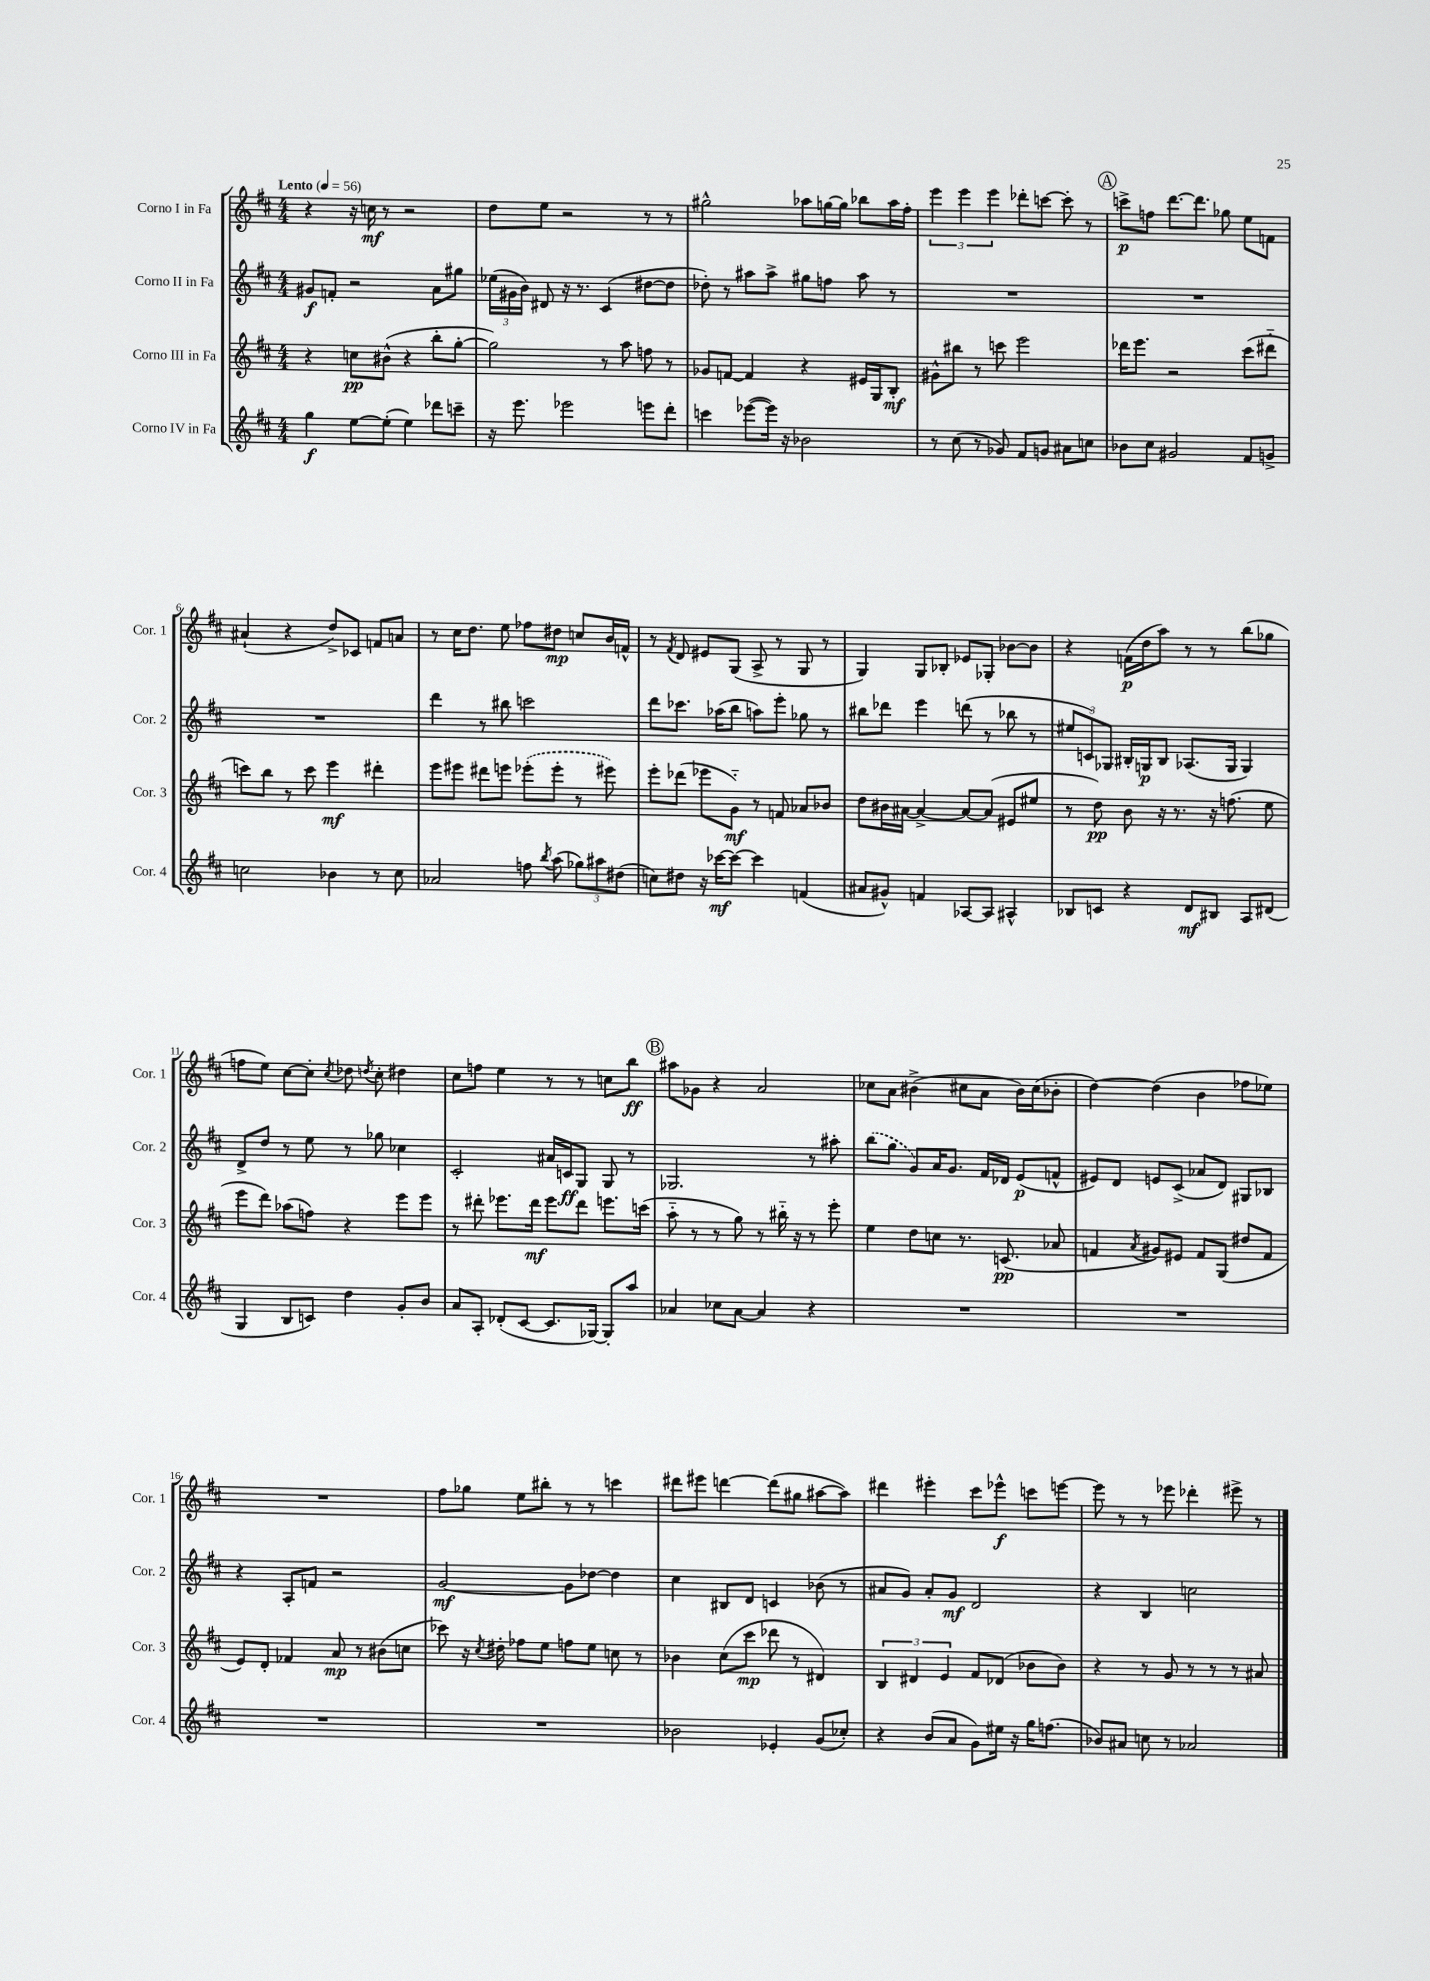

**kern	**kern	**kern	**kern
*staff4	*staff3	*staff2	*staff1
*clefG2	*clefG2	*clefG2	*clefG2
*k[f#c#]	*k[f#c#]	*k[f#c#]	*k[f#c#]
*M4/4	*M4/4	*M4/4	*M4/4
*MM56	*MM56	*MM56	*MM56
4gg	4r	8g#	4r
.	.	8f'	.
[8ee	8cc	2r	16r
.	.	.	16cc
(8ee']	(8b#^^	.	8r
4ee)	4r	.	2r
8ddd-	8bb'	8a	.
8ccc~	[8gg'	8gg#	.
=	=	=	=
16r	2gg])	(24ee-	8dd
.	.	24g#	.
8.eee	.	.	.
.	.	24b)	.
.	.	8d#	8ee
2eee-	.	16r	2r
.	.	8.r	.
.	8r	(4c#	.
.	8aa	.	.
8eee	8ff	[8dd#	8r
8ddd'	8r	8dd#]	8r
=	=	=	=
4ccc	8g-	8dd-')	2gg#^^
.	[8f	8r	.
([8eee-	4f]	8aa#	.
16eee-])	.	8aa#^	.
16r	.	.	.
2b-	4r	8gg#	8aa-
.	.	8ff	[16gg
.	.	.	16gg]
.	16e#	8aa#	8bb-
.	16G	.	.
.	8B'	8r	16aa-
.	.	.	16ff#'
=	=	=	=
8r	8g#^^	1r	6eee
(8cc#	8bb#	.	.
.	.	.	6eee
8r	8r	.	.
.	.	.	6eee
8g-)	8ccc	.	.
8f#	2eee	.	8ddd-'
8g	.	.	[8ccc
8a#	.	.	8ccc']
8cc	.	.	8r
=	=	=	=
8b-	16ddd-	1r	8ccc^
.	8.eee	.	.
8cc#	.	.	8ff
2g#	2r	.	[8.ddd
.	.	.	8.ddd]
.	.	.	8gg-
8f#	(8ccc#	.	8ee
8g^	8ddd#'~	.	8f
=	=	=	=
2cc	8ccc)	1r	(4a#`
.	8bb	.	.
.	8r	.	4r
.	8ccc	.	.
4b-	4eee	.	8dd^)
.	.	.	8c-
8r	4ddd#'	.	8f
8cc	.	.	8a
=	=	=	=
2a-	8eee	4ddd	8r
.	8eee#	.	16cc#
.	.	.	8.dd
.	8ddd#	8r	.
.	8eee	8bb#	8ee
8ff	(8eee-'	2ccc	8ff-
8qbb	.	.	.
(8aa	8eee-'	.	8dd#
12gg-)	8r	.	8cc
12aa#	.	.	.
.	8eee#)	.	16b
(12dd#	.	.	.
.	.	.	16f^^
=	=	=	=
8cc)	8eee'	8ddd	8r
.	.	.	8qf#
8dd#	(8ddd-	8.ccc-	8d
16r	8eee-	.	8e#
[16ccc-	.	(16aa-	.
8ccc-_	8g'~)	8bb	(8G
4ccc-]	8r	8aa)	8A^
.	8f	8eee'	8r
(4f	8a-	8gg-	8G
.	8b-	8r	8r
=	=	=	=
8a#	8dd	8bb#	4G)
8g#^^)	16b#	8ddd-	.
.	[16a#	.	.
4f	4a#^_	4eee	8G
.	.	.	8B-'
[8A-	8a#_	(8ddd	8e-
8A-]	(8a#]	8r	8G-'
4A#^^	8e#	8bb-	[8b-
.	8ee#	8r	8b-]
=	=	=	=
8B-	8r	12ee#	4r
.	.	12c)	.
8c	8dd)	.	.
.	.	12G-	.
4r	8b	16B#'	(16f
.	.	16G	16dd
.	16r	8B#	8aa)
.	8.r	.	.
8d	.	(8.A-	8r
8B#	16r	.	8r
.	(8.ff	16G	.
8A	.	4G)	(8bb
(8d#	8ee	.	8gg-
=	=	=	=
4G	8eee	8d^	8ff
.	8ddd)	8dd	8ee)
8B	(8aa-	8r	[8cc#
8c)	8ff)	8ee	8cc#']
.	.	.	8qcc#
4dd	4r	8r	8dd-
.	.	.	8qdd
.	.	8gg-	8cc#'
8g'	8eee	4cc-	4dd#
8b	8eee	.	.
=	=	=	=
8a	8r	2c#'	8cc#
8A'	8ddd#'	.	8ff
(8d-'	8.eee-	.	4ee
[8c#	.	.	.
.	16ddd#	.	.
8.c#]	8eee-	16a#	8r
.	.	16c	.
.	8ddd#	8G	8r
[16G-)	.	.	.
8G-']	8.eee	8G	8cc
8aa	.	8r	8bb
.	(16ccc	.	.
=	=	=	=
4a-	8aa'~	2.G-	8aa#
.	8r	.	8g-
8cc-	8r	.	4r
[8a-	8gg)	.	.
4a-]	8r	.	2a
.	16bb#'~	.	.
.	16r	.	.
4r	8r	8r	.
.	8eee'	8aa#'	.
=	=	=	=
1r	4ee	(8bb	8cc-
.	.	8gg	8a
.	8dd	8g)	(4b#^
.	8cc	16a	.
.	.	8.g	.
.	8.r	.	8cc#
.	.	16f#	8a
.	(8.c	16d-	.
.	.	(8e	16b#)
.	.	.	(16cc#
.	8a-	8f^^	8b-'
=	=	=	=
1r	4f	8e#)	[4dd)
.	.	8d	.
.	8qa	.	.
.	8g#)	8e	(4dd]
.	8e#	(8c#^	.
.	8f	8a-	4b
.	(8G	8d)	.
.	8dd#	8G#	8ff-
.	8f	8B-	8ee-)
=	=	=	=
1r	8e)	4r	1r
.	8d'	.	.
.	4f-	8A'	.
.	.	8f	.
.	8a	2r	.
.	8r	.	.
.	(8b#	.	.
.	8cc	.	.
=	=	=	=
1r	8ccc-)	[2g	8ff#
.	16r	.	8gg-
.	8qcc#	.	.
.	16dd#'	.	.
.	8ff-	.	8ee
.	8ee	.	8bb#'
.	8ff	8g]	8r
.	8ee	[8dd-	8r
.	8cc	4dd-]	4ccc
.	8r	.	.
=	=	=	=
2b-	4b-	4cc#	8ddd#
.	.	.	8eee#
.	(8cc#	8B#	[4ddd
.	8ccc#	8d	.
4e-'	8ddd-	4c	(8ddd]
.	8r	.	8gg#
(8g	4d#)	(8b-	[8aa#
8cc-')	.	8r	8aa#])
=	=	=	=
4r	6B	8a#	4ddd#
.	.	8g)	.
.	6d#	.	.
(8b	.	8a#'	4eee#'
.	6e	.	.
8a	.	8g	.
8g)	8f#	2d	8ccc#
16ee#	(8d-	.	8eee-^^
16r	.	.	.
16gg	8b-	.	8ccc
(8.ff	.	.	.
.	8b-)	.	[8eee
=	=	=	=
8b-)	4r	4r	8eee]
8a#	.	.	8r
8cc	8r	4B	8r
8r	8g	.	8eee-
2a-	8r	2cc	4ddd-'
.	8r	.	.
.	8r	.	8eee#^
.	8a#	.	8r
==	==	==	==
*-	*-	*-	*-
